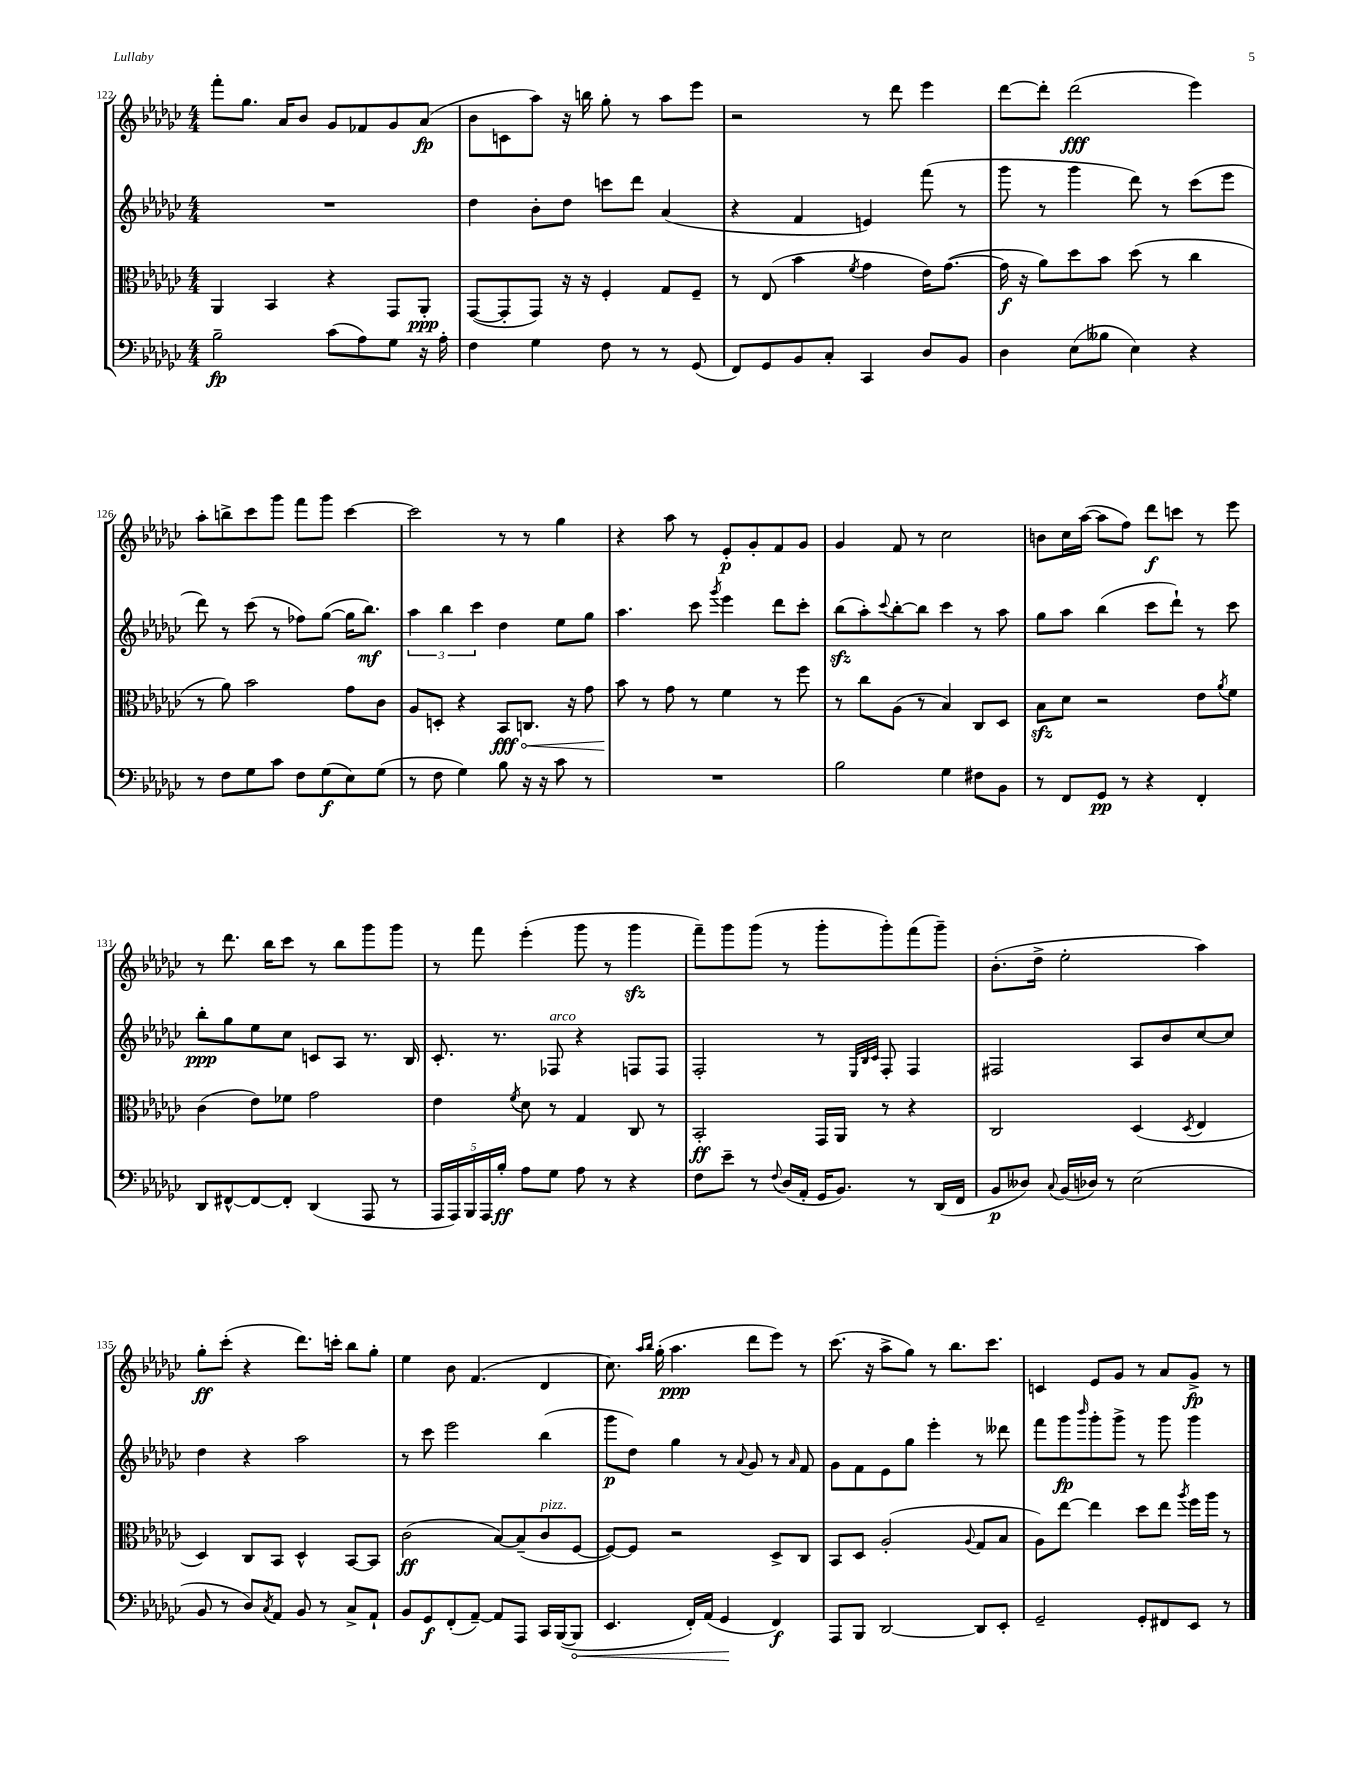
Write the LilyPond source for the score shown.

<<
\new StaffGroup <<
\new Staff = "s0" {
    \clef treble \key ges \major \numericTimeSignature \time 4/4
    f'''8-. ges''8. aes'16 bes'8 ges'8 fes'8 ges'8 aes'8\fp( |
    bes'8 c'8 aes''8) r16 b''16 ges''8-. r8 aes''8 ees'''8 |
    r2 r8 des'''8 ees'''4 |
    des'''8~ des'''8-. des'''2\fff( ees'''4) |
    aes''8-. b''8-> ces'''8 ges'''8 f'''8 ges'''8 ces'''4~ |
    ces'''2 r8 r8 ges''4 |
    r4 aes''8 r8 ees'8-.\p ges'8-. f'8 ges'8 |
    ges'4 f'8 r8 ces''2 |
    b'8 ces''16 aes''16~( aes''8 f''8) des'''8\f c'''8 r8 ees'''8 |
    r8 des'''8. bes''16 ces'''8 r8 bes''8 ges'''8 ges'''8 |
    r8 f'''8 ees'''4-.( ges'''8 r8 ges'''4\sfz |
    f'''8--) ges'''8 ges'''8( r8 ges'''8-. ges'''8-.) f'''8( ges'''8--) |
    bes'8.-.( des''16-> ees''2-. aes''4) |
    ges''8-.\ff ces'''8-.( r4 des'''8.) c'''16-. bes''8 ges''8-. |
    ees''4 bes'8 f'4.( des'4 |
    ces''8.) \grace { aes''16 bes''16 } ges''16-.( aes''4.\ppp des'''8 ees'''8) r8 |
    ces'''8.( r16 aes''8-> ges''8) r8 bes''8. ces'''8. |
    c'4 ees'8 ges'8 r8 aes'8 ges'8->\fp r8 \bar "|." |
}
\new Staff = "s1" {
    \clef treble \key ges \major \numericTimeSignature \time 4/4
    R1 |
    des''4 bes'8-. des''8 c'''8 des'''8 aes'4( |
    r4 f'4 e'4) f'''8( r8 |
    ges'''8 r8 ges'''4 des'''8) r8 ces'''8( ees'''8 |
    des'''8) r8 ces'''8( r8 fes''8) ges''8~( ges''16 bes''8.\mf) |
    \tuplet 3/2 { aes''4 bes''4 ces'''4 } des''4 ees''8 ges''8 |
    aes''4. ces'''8 \acciaccatura { ges'''8 } ees'''4 des'''8 ces'''8-. |
    bes''8\sfz( aes''8-.) \appoggiatura { ces'''8 } bes''8~-. bes''8 ces'''4 r8 aes''8 |
    ges''8 aes''8 bes''4( ces'''8 des'''8-!) r8 ces'''8 |
    bes''8-.\ppp ges''8 ees''8 ces''8 c'8 aes8 r8. bes16 |
    ces'8.-. r8. fes8^\markup { \italic "arco" } r4 f8 f8 |
    f2-. r8 \grace { ees32 bes32 ces'32 } f8-. f4 |
    fis2 aes8 bes'8 ces''8~ ces''8 |
    des''4 r4 aes''2 |
    r8 ces'''8 ees'''2 bes''4( |
    ges'''8\p des''8) ges''4 r8 \appoggiatura { aes'8 } ges'8 r8 \grace { aes'16 } f'8 |
    ges'8 f'8 ees'8 ges''8 ees'''4-. r8 deses'''8 |
    f'''8 ges'''8\fp \grace { bes'''16 } ges'''8-. ges'''8-> r8 ges'''8 ges'''4 \bar "|." |
}
\new Staff = "s2" {
    \clef alto \key ges \major \numericTimeSignature \time 4/4
    aes,4 bes,4 r4 ges,8 aes,8-.\ppp |
    ges,8~( ges,8-. ges,8) r16 r16 f4-. ges8 f8-- |
    r8 ees8( bes'4 \acciaccatura { f'8 } ges'4 ees'16) ges'8.~( |
    ges'16\f r16 aes'8) des''8 bes'8 des''8( r8 ces''4 |
    r8 aes'8) bes'2 ges'8 ces'8 |
    aes8 d8-. r4 \once \override Hairpin.circled-tip = ##t bes,8\fff\< c8. r16 ges'8 |
    bes'8\! r8 ges'8 r8 f'4 r8 f''8 |
    r8 ces''8 aes8( r8 bes4) ces8 des8 |
    bes8\sfz des'8 r2 ees'8 \acciaccatura { aes'8 } f'8 |
    ces'4( ees'8) fes'8 ges'2 |
    ees'4 \acciaccatura { f'8 } des'8 r8 ges4 ces8 r8 |
    bes,2-.\ff ges,16 aes,16 r8 r4 |
    ces2 des4( \acciaccatura { des8 } ees4 |
    des4) ces8 bes,8 des4-^ bes,8~ bes,8 |
    ces'2\ff( bes8~) bes8--( ces'8^\markup { \italic "pizz." } f8~ |
    f8~) f8 r2 des8-> ces8 |
    bes,8 des8 aes2-.( \appoggiatura { aes8 } ges8 bes8 |
    aes8) ees''8~ ees''4 des''8 ees''8 \acciaccatura { aes''8 } f''16 aes''16 r8 \bar "|." |
}
\new Staff = "s3" {
    \clef bass \key ges \major \numericTimeSignature \time 4/4
    bes2--\fp ces'8( aes8) ges8 r16 aes16-. |
    f4 ges4 f8 r8 r8 ges,8( |
    f,8) ges,8 bes,8 ces8-. ces,4 des8 bes,8 |
    des4 ees8( beses8 ees4) r4 |
    r8 f8 ges8 ces'8 f8 ges8\f( ees8) ges8( |
    r8 f8 ges4) bes8 r16 r16 ces'8 r8 |
    R1 |
    bes2 ges4 fis8 bes,8 |
    r8 f,8 ges,8\pp r8 r4 f,4-. |
    des,8 fis,8~-^ fis,8~ fis,8-. des,4( aes,,8 r8 |
    \tuplet 5/4 { aes,,16 aes,,16) bes,,16 aes,,16 bes16-.\ff } aes8 ges8 aes8 r8 r4 |
    f8 ees'8-- r8 \appoggiatura { f8 } des16( aes,16-. ges,16 bes,8.) r8 des,16( f,16 |
    bes,8\p deses8) \appoggiatura { ces8 } bes,16( des16) r8 ees2( |
    bes,8 r8 des8) \acciaccatura { ces8 } aes,8 bes,8 r8 ces8-> aes,8-! |
    bes,8 ges,8\f f,8-.( aes,8~--) aes,8 aes,,8 ces,16 bes,,16~( \once \override Hairpin.circled-tip = ##t bes,,8\< |
    ees,4. f,16-.) aes,16( ges,4\! f,4\f) |
    aes,,8 bes,,8 des,2~ des,8 ees,8-. |
    ges,2-- ges,8-. fis,8 ees,8 r8 \bar "|." |
}
>>
>>
\layout { \context { \Score currentBarNumber = #122 } }
